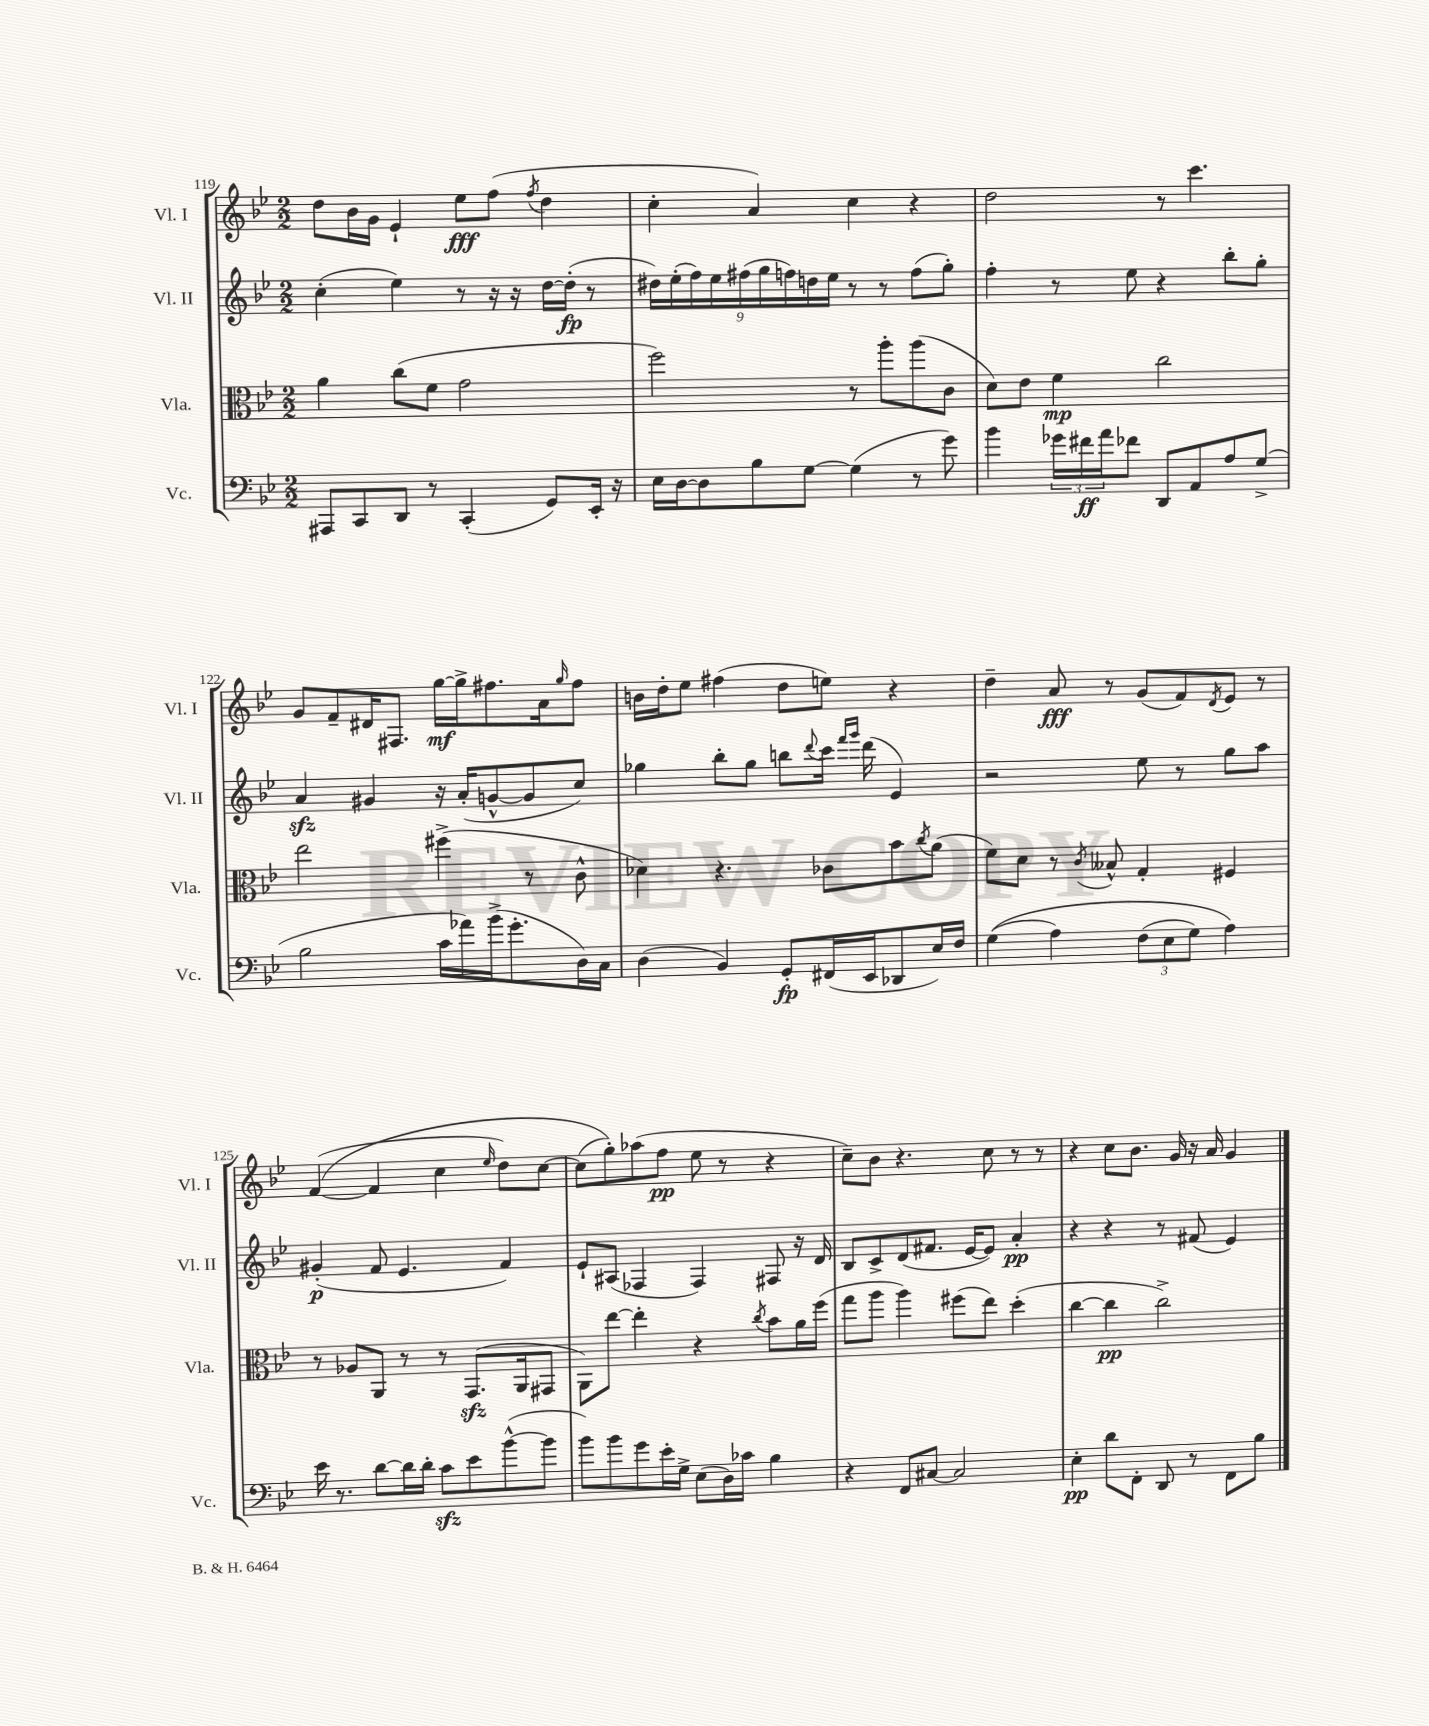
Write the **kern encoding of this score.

**kern	**kern	**kern	**kern
*staff4	*staff3	*staff2	*staff1
*clefF4	*clefC3	*clefG2	*clefG2
*k[b-e-]	*k[b-e-]	*k[b-e-]	*k[b-e-]
*M2/2	*M2/2	*M2/2	*M2/2
8AAA#	4a	(4cc'	8dd
8CC	.	.	16b-
.	.	.	16g
8DD	(8cc	4ee-)	4e-`
8r	8f	.	.
(4CC'	2g	8r	8ee-
.	.	16r	(8ff
.	.	16r	.
.	.	.	8qff
8GG)	.	[16dd	4dd
.	.	(16dd']	.
16EE-'	.	8r	.
16r	.	.	.
=	=	=	=
16E-	2ff)	18dd#)	4cc'
.	.	(18ee-'	.
[16D	.	.	.
.	.	18ff)	.
8D]	.	.	.
.	.	18ee-	.
.	.	(18ff#	.
8B-	.	.	4a)
.	.	18gg	.
.	.	18ff)	.
[8G	.	.	.
.	.	18dd	.
.	.	18ee-	.
(4G]	8r	8r	4cc
.	8aa'	8r	.
8r	(8aa	(8ff	4r
8g)	8c	8gg')	.
=	=	=	=
4b-	8d)	4ff'	2dd
.	8e-	.	.
24g-	4f	8r	.
24f#	.	.	.
24a	.	.	.
8f-	.	8ee-	.
8DD	2cc	4r	8r
8AA	.	.	4.ccc
8A	.	8bb-'	.
(8G^	.	8gg'	.
=	=	=	=
2B-	2ee-	4a	8g
.	.	.	8f~
.	.	4g#	16d#
.	.	.	8.F#
16c	(4ff#^	16r	[16gg
16a-)	.	(16a'	16gg^]
(16b-^	.	[8g^^	8.ff#
8.g'	.	.	.
.	8r	8g]	.
.	.	.	16a
.	.	.	16qqgg
16D)	8c^^	8cc)	8ff#
16C	.	.	.
=	=	=	=
(4D	4d-)	4gg-	16b
.	.	.	16dd'
.	.	.	8ee-
4BB-)	4.r	8bb-'	(4ff#
.	.	8gg-	.
8GG'	.	8bb	8dd
.	.	8qqddd	.
(16FF#	8c-	16ccc	8ee)
.	.	16qqfff	.
.	.	16qqggg	.
16EE-	.	(16ddd	.
8DD-	8b-	4e-)	4r
.	8qcc	.	.
16E-)	(8a	.	.
16F	.	.	.
=	=	=	=
&((4G	8f)	2r	4dd~
.	8d	.	.
4A)	8r	.	8a
.	8qc	.	.
.	8B--^^	.	8r
(12F	4G'	8ee-	(8g
12E-	.	.	.
.	.	8r	8f)
12G)	.	.	.
.	.	.	8qd
4A&)	4F#	8gg	8e-
.	.	8aa	8r
=	=	=	=
16e-	8r	(4g#'	&(([4f
8.r	.	.	.
.	8A-	.	.
[8d	8AA	8f	4f]
16d]	8r	4.e-	.
16d'	.	.	.
8c	8r	.	4cc
8e-	(8.GG	.	.
.	.	.	16qqee-
([8b-^^	.	4f)	8dd)
.	16AA	.	.
8b-]	8GG#	.	[8cc
=	=	=	=
8b-)	8AA)	8e-`	(8cc]
8b-	[8ee-	(8A#	8gg')&)
8g	4ee-']	4F-	(8aa-
16e-'	.	.	8ff
16G^	.	.	.
(8E-	4r	4F-)	8ee-
16D)	.	.	8r
16c-	.	.	.
.	8qcc	.	.
4B-	8b-	8F#	4r
.	16a	16r	.
.	(16ff	16d	.
=	=	=	=
4r	8gg	8B-	8cc~)
.	8aa	8c^	8b-
8FF	4aa)	(8d	4.r
[8C#	.	8.f#	.
2C#]	(8ff#	.	.
.	.	[16e-	.
.	8ee-)	8e-])	8cc
.	(4dd'	4a'	8r
.	.	.	8r
=	=	=	=
4E-'	[4cc	4r	4r
8d	4cc]	4r	8cc
8FF'	.	.	8.b-
8DD	2cc^)	8r	.
.	.	.	16g
8r	.	(8f#	16r
.	.	.	16a
8FF	.	4e-)	4g
8B-	.	.	.
==	==	==	==
*-	*-	*-	*-
